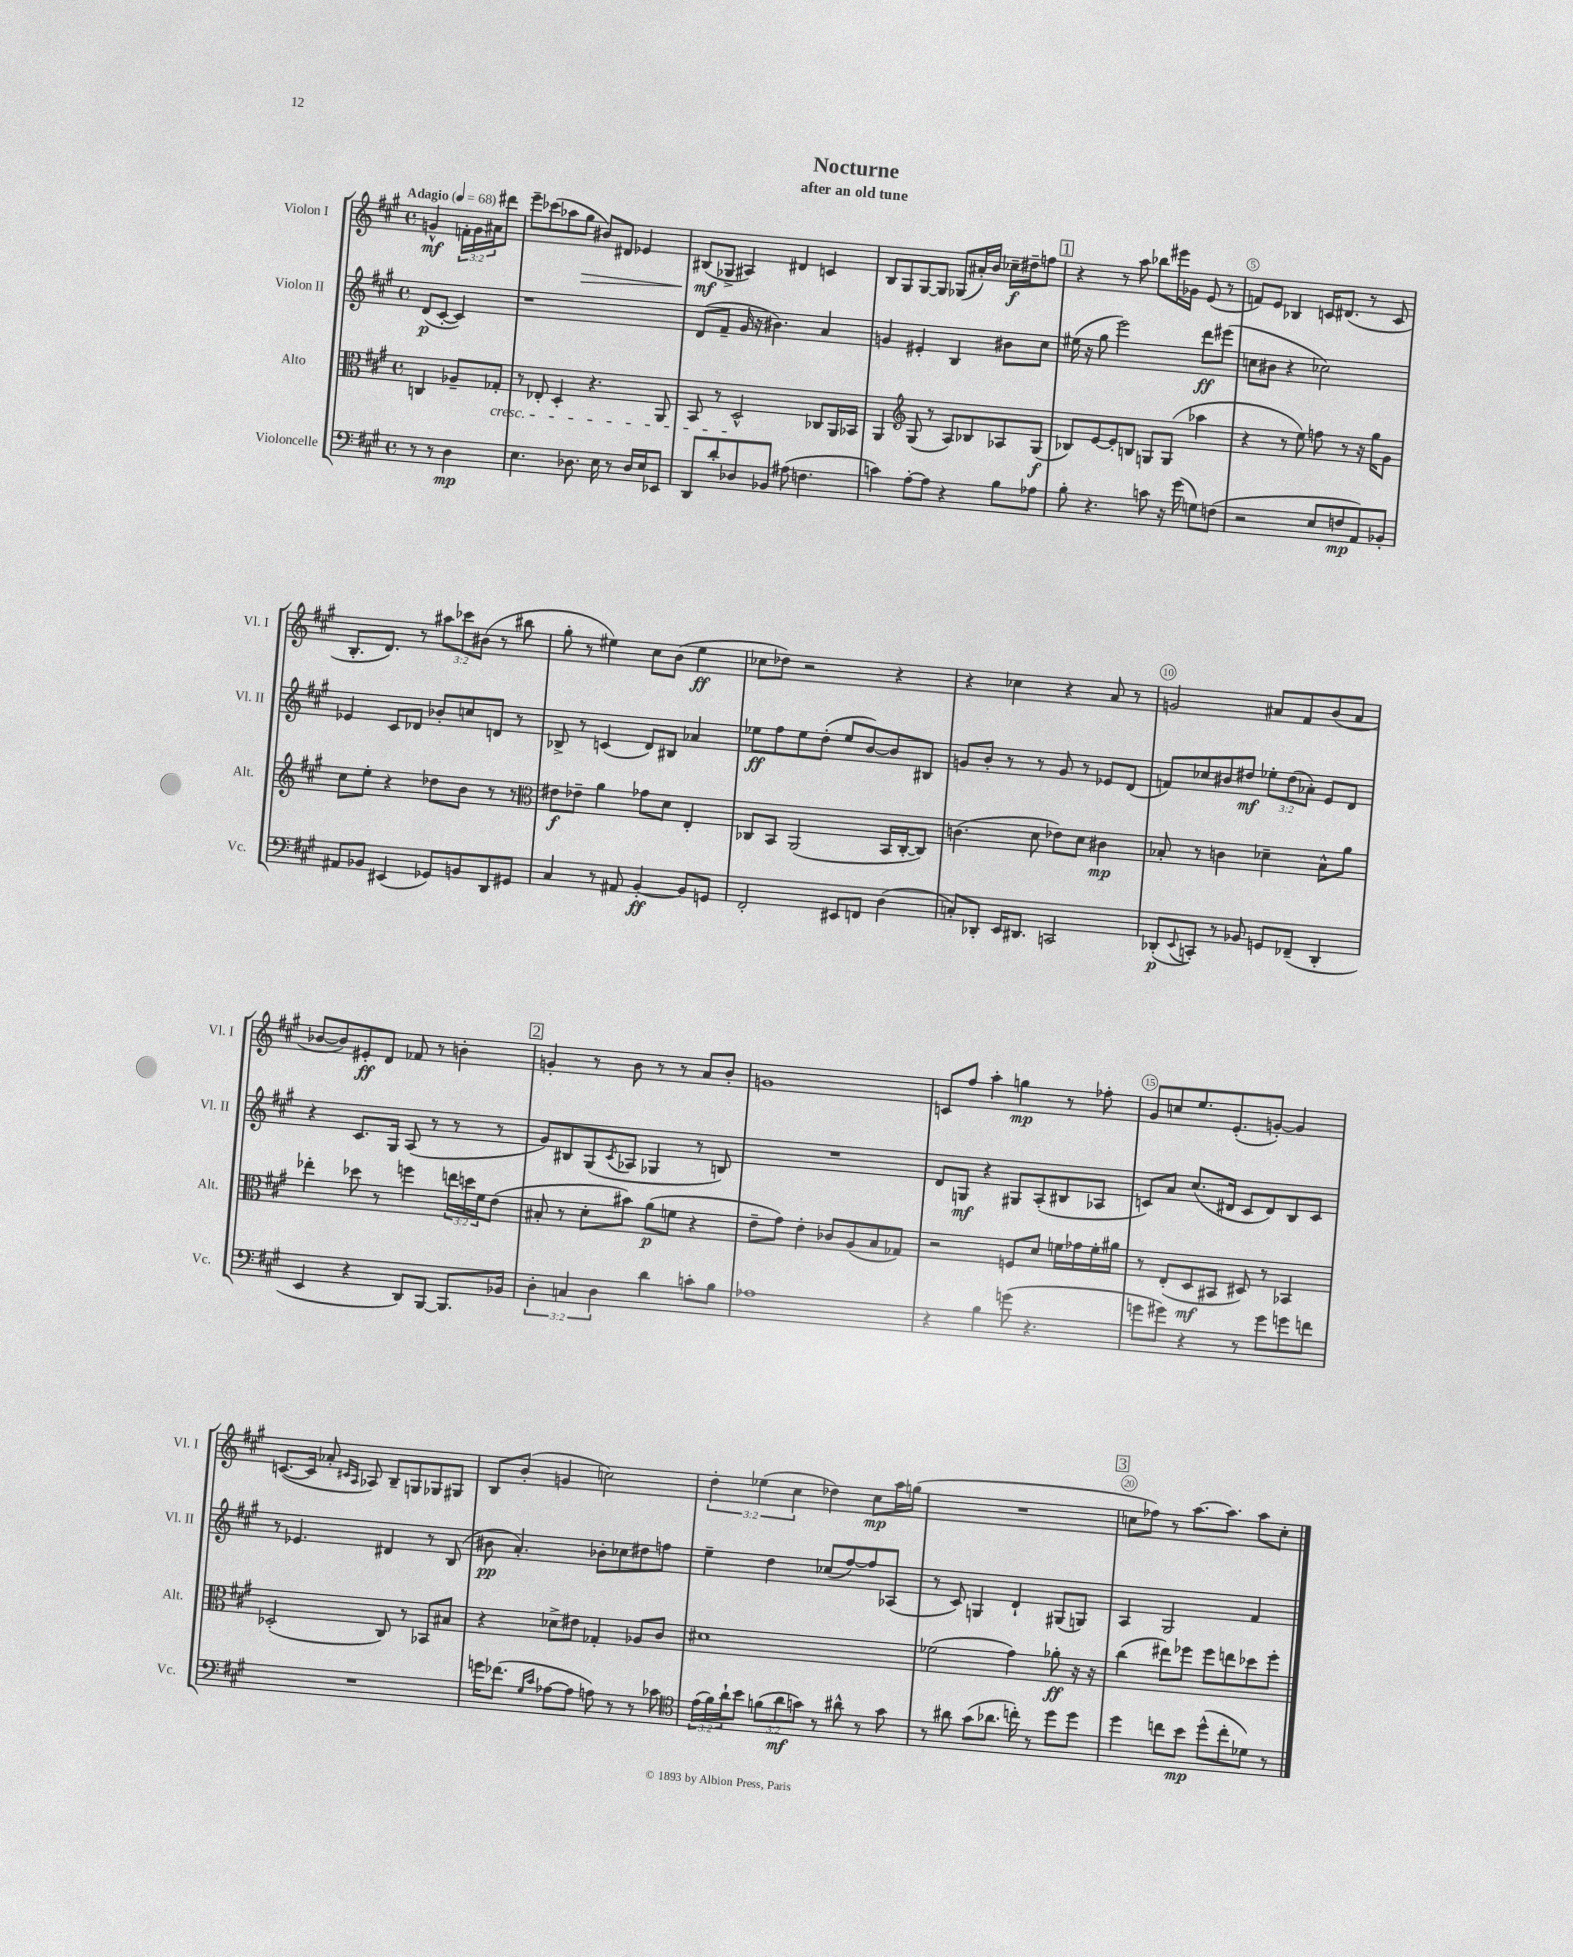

**kern	**kern	**kern	**kern
*staff4	*staff3	*staff2	*staff1
*clefF4	*clefC3	*clefG2	*clefG2
*k[f#c#g#]	*k[f#c#g#]	*k[f#c#g#]	*k[f#c#g#]
*M4/4	*M4/4	*M4/4	*M4/4
*met(c)	*met(c)	*met(c)	*met(c)
*MM68	*MM68	*MM68	*MM68
8r	4C	(8d	4g^^
8r	.	[8c#'	.
4D	8A-~	4c#])	24f'
.	.	.	24g
.	.	.	24a#
.	8G-'	.	8ddd#
=	=	=	=
4.E	8r	1r	8eee~
.	8E-'	.	(8ccc-
.	4D'	.	8aa-
8.D-	.	.	8gg#
.	4.r	.	8b#)
16E	.	.	.
8r	.	.	8d#
16D-	.	.	4e-
16E	.	.	.
8EE-	8AA	.	.
=	=	=	=
8DD	8BB	(8d	(8B#
8d'	8r	8f#~	8G-^
8D-	2D^^	16g#	4A#)
.	.	16r	.
8BB-	.	4.b#)	.
(8A#	.	.	4d#
4.F	.	.	.
.	8C-	4a	4c
.	16AA	.	.
.	16BB-	.	.
=	=	=	=
4c)	4AA	4g	8B
.	.	.	8G#
*	*clefG2	*	*
[8A'	(8G#	4e#'	[8G#
8A]	8r	.	8G#]
4r	8A)	4B	(8G-
.	8B-	.	16a#')
.	.	.	16b
8B	8A-	8b#	16cc-~
.	.	.	16dd#~
8A-	(8G#	8cc#	8ff
=	=	=	=
8B'	8B-)	(16ee#	4r
.	.	16r	.
4.r	[8e	8gg#	.
.	8e']	2eee)	8r
.	8B	.	8aa
8c	8G	.	8bb-
16r	(8G	.	16eee#
(16g#	.	.	16g-
8G)	4aa-	8ddd	(8e
(8F	.	(8eee#	8r
=	=	=	=
2r	4r	8cc	8f)
.	.	8b#	8e
.	8r	4r	4B-
.	8ee)	.	.
8E	8ff	2cc-)	16c
.	.	.	(8.d#
8F	8r	.	.
8AA)	16r	.	8r
.	16gg#	.	.
8BB-'	8g#	.	8c
=	=	=	=
8AA#	8cc#	4e-	8.B'
8BB-	8ee'	.	.
.	.	.	8.d)
(4EE#	4r	8c#	.
.	.	8d-	8r
8GG-)	8dd-	8b-'	12aa#
.	.	.	12ccc-
8BB	8b	8cc	.
.	.	.	(12b#
8DD	8r	8d	8r
8GG#	8r	8r	8bb#
=	=	=	=
*	*clefC3	*	*
4C#	8e#	8B-^	8gg#'
.	8e-~	8r	8r
8r	4a	(4c	4ee#)
8AA#	.	.	.
[4BB'	8g-	8d)	8cc#
.	8d	8B#	(8b
8BB]	4E'	4a-	4ee#
8GG	.	.	.
=	=	=	=
2FF#'	8C-	8ee-	8cc-
.	8BB	8ff#	8dd-)
.	(2AA	8ee-	2r
.	.	(8dd'	.
8EE#	.	8ee-	.
8FF	.	[8b)	.
(4D	16BB	8b]	4r
.	[16C-'	.	.
.	8C-])	8B#	.
=	=	=	=
8C')	(4.c	8g	4r
8DD-'	.	8b'	.
16EE	.	8r	4cc-
8.DD#	.	.	.
.	8d	8r	.
2CC	8e-)	8g	4r
.	8d	8r	.
.	4c#	8e-	8a
.	.	(8d	8r
=	=	=	=
(8DD-'	8B-'	8f)	2g
8qqEE	.	.	.
8CC')	8r	8cc-	.
8r	4c	8b#	.
8BB-	.	8dd#	.
8GG	4d-~	12ee-'	8a#
.	.	(12dd#	.
(8FF-~	.	.	8f#
.	.	12a-')	.
4DD-'	8B-^^	8e	(8b
.	8a	8d	8a#
=	=	=	=
4EE	4ee-'	4r	[8b-
.	.	.	8b-])
4r	8dd-	8.c#	8e#'
.	8r	.	8d
.	.	16G#	.
8DD)	4ff	(8A	8f-
[8BBB	.	8r	8r
8.BBB]	24ee	8r	4b'
.	24dd	.	.
.	24f#	.	.
.	(8e	8r	.
16BB-	.	.	.
=	=	=	=
6D'	8B#'	8g#)	4g'
.	8r	8B#	.
6C	.	.	.
.	8d'	(8G#	8r
6D	.	.	.
.	.	8qc#	.
.	8b#)	8A-	8b
4d	(8a	4G-	8r
.	8f	.	8r
8c'	4r	8r	8a
8B	.	8B)	8b'
=	=	=	=
1A-	8e~	1r	1g
.	8g#)	.	.
.	4e'	.	.
.	8c-	.	.
.	(8A	.	.
.	8B	.	.
.	8G-)	.	.
=	=	=	=
4r	2r	8d	8c
.	.	8G	8ff#
4B	.	4r	4aa'
(8g	8F	8G#	4gg
4.r	8d	(8A'	.
.	16f	8B#	8r
.	16g-	.	.
.	16f'	8A-	8ff-'
.	16a#	.	.
=	=	=	=
8g	8r	8c)	8g#
8g#)	(8E'	8a	8cc
4r	8D	(8.cc#	8.ee
.	8BB#	.	.
.	.	16d#	(8.e'
8r	8D#)	8c	.
8g#	8r	8d#)	[8g')
8g	4BB-	8B	4g]
8f	.	8c	.
=	=	=	=
1r	(2D-'	8r	([8.c
.	.	4.e-	.
.	.	.	16c]
.	.	.	8a-'
.	.	.	16qqc#
.	.	.	16qqA
.	.	.	8A-)
.	8C#)	4d#	8B~
.	8r	.	8G
.	8BB-	8r	8G-
.	8B#	(8B	8G#
=	=	=	=
16g	4r	8b#	8B
(8.f-	.	.	.
.	.	4.a')	(8b'
16qqG#	.	.	.
16qqc#	.	.	.
[8A-	8d-^	.	4g
8A-]	8e#	.	.
8A)	4G-'	8b-'	2cc)
8r	.	8cc-	.
8r	8A-	8dd#	.
8c-	8c#	8ff	.
=	=	=	=
*clefC4	*	*	*
(24e	1d#	4ee~	6dd'
24f#)	.	.	.
24a`	.	.	.
8b	.	.	.
.	.	.	(6ee-
(12f	.	4dd	.
12a	.	.	6cc#
12g)	.	.	.
8r	.	(8cc-	4dd-)
8a#^^	.	[8ff#)	.
8r	.	8ff#]	8cc#
8g	.	(8A-	16aa
.	.	.	(16gg
=	=	=	=
8r	(2f-	8r	1r
8a#	.	8c#)	.
(8g#	.	4G	.
8.a-	.	.	.
.	4g#)	4d`	.
16cc')	.	.	.
8r	.	.	.
8dd	8a-'	(8G#	.
8dd	16r	8G)	.
.	16r	.	.
=	=	=	=
4dd	(4cc#	4A	8cc
.	.	.	8ff-)
8cc	8ee#)	2G#	8r
8b	8ff-	.	[8.aa
(8dd^^	8ff-	.	.
.	.	.	8.aa]
8cc'	8ee	.	.
8d-)	8dd-	4f#	8aa
8r	8ff-'	.	8cc'
==	==	==	==
*-	*-	*-	*-
